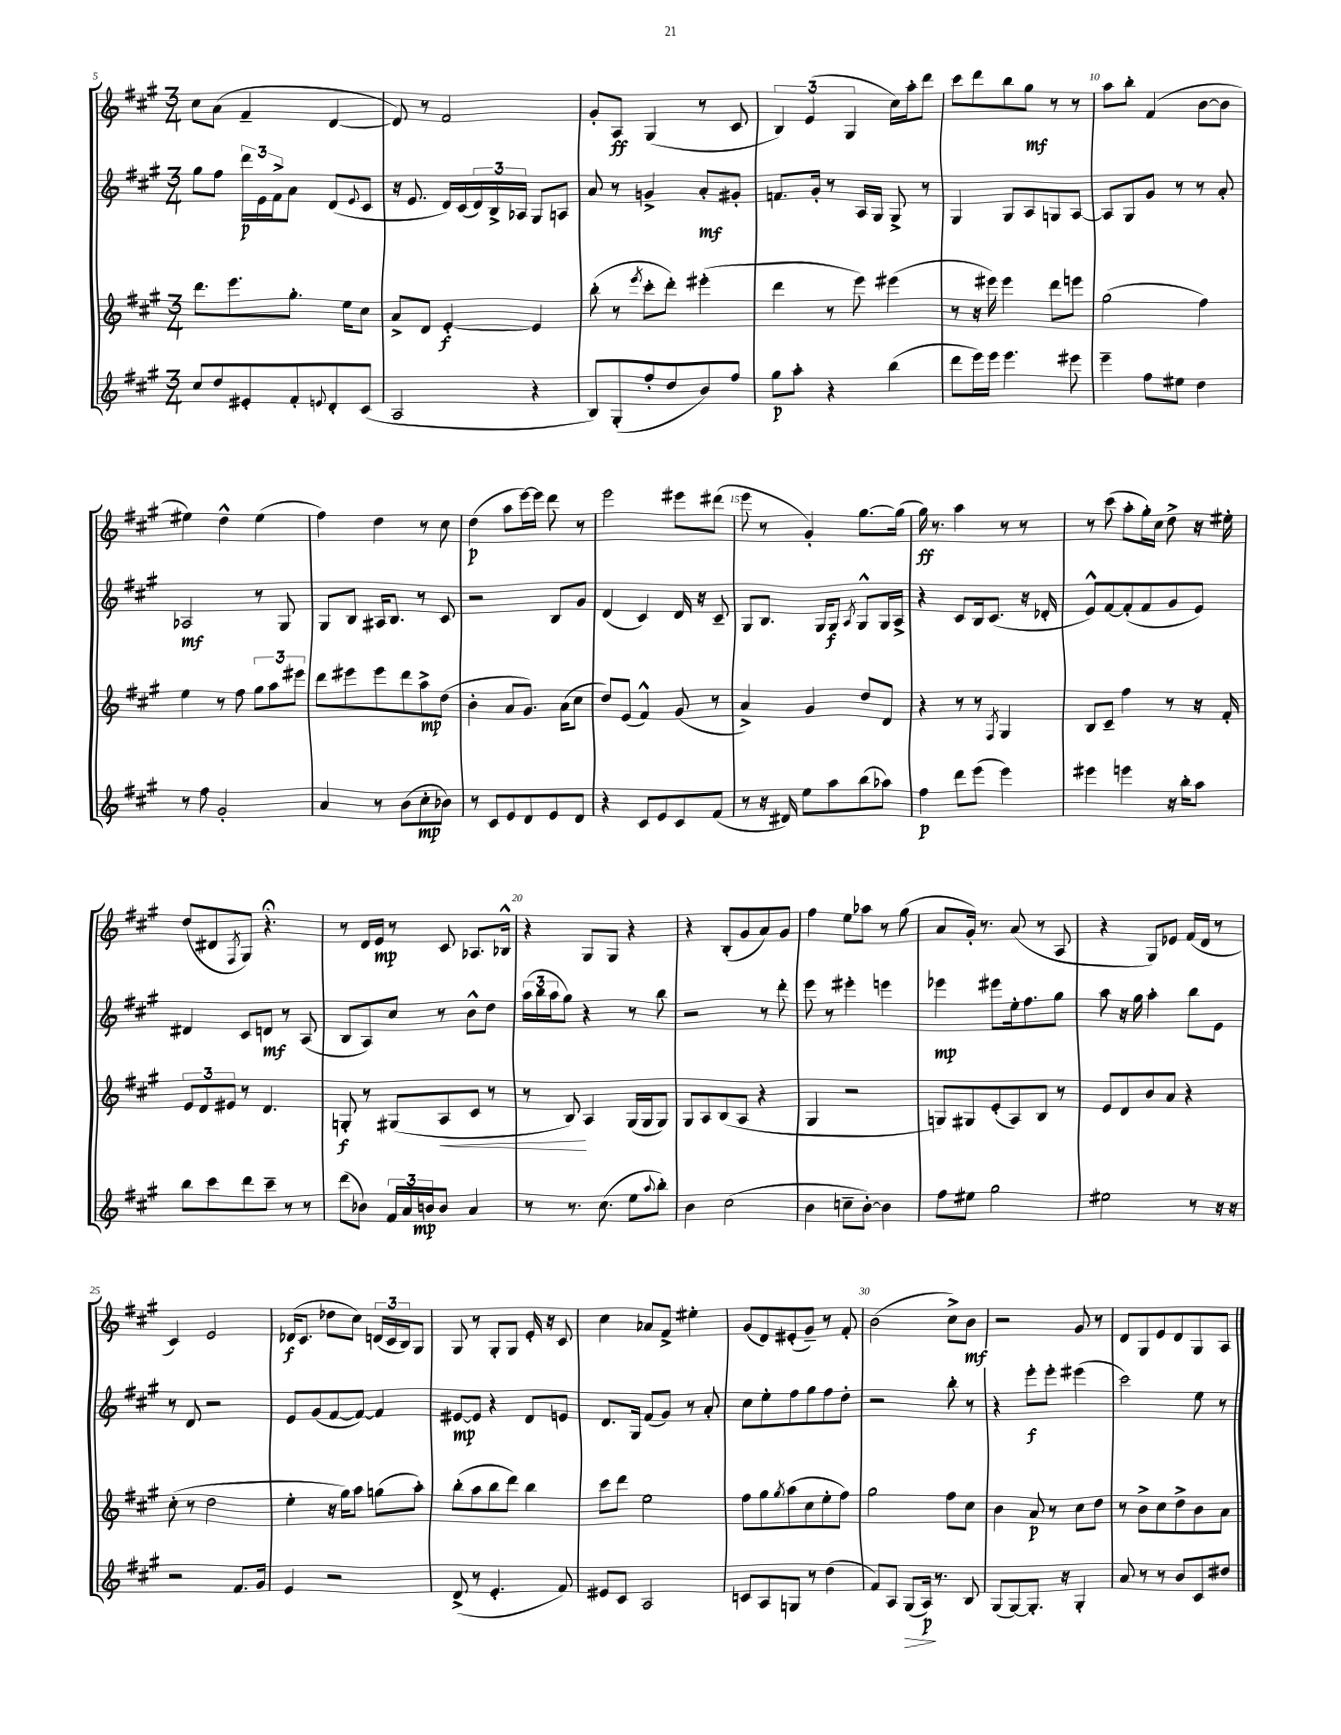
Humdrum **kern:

**kern	**dynam	**kern	**dynam	**kern	**dynam	**kern	**dynam
*part4	*part4	*part3	*part3	*part2	*part2	*part1	*part1
*staff4	*staff4	*staff3	*staff3	*staff2	*staff2	*staff1	*staff1
*clefG2	*	*clefG2	*	*clefG2	*	*clefG2	*
*k[f#c#g#]	*	*k[f#c#g#]	*	*k[f#c#g#]	*	*k[f#c#g#]	*
*M3/4	*	*M3/4	*	*M3/4	*	*M3/4	*
=5	=5	=5	=5	=5	=5	=5	=5
8cc#/L	.	8.ddd\L	.	8gg#\L	.	8cc#\L	.
8dd/	.	.	.	8ff#\J	.	(8a\J	.
.	.	8.eee\	.	.	.	.	.
8e#X'/	.	.	.	24ddd\LL	p	4f#~/	.
.	.	.	.	24e\	.	.	.
.	.	.	.	24f#^\J	.	.	.
8f#'/	.	8.gg#'\J	.	8a\J	.	.	.
8qqen/	.	.	.	.	.	.	.
8d'/	.	.	.	(8d/L	.	[4d/	.
.	.	16ee\KL	.	.	.	.	.
.	.	.	.	8qqe/	.	.	.
(8c#/J	.	8cc#\J	.	8c#/J	.	.	.
=6	=6	=6	=6	=6	=6	=6	=6
2A/	.	8a^/L	.	16r	.	8d/])	.
.	.	.	.	8.e/	.	.	.
.	.	8d/J	.	.	.	8r	.
.	.	[4e'/	f	16d/LL)	.	2f#/	.
.	.	.	.	(16c#/	.	.	.
.	.	.	.	24d/)	.	.	.
.	.	.	.	24B^/	.	.	.
.	.	.	.	24A-X/JJ	.	.	.
4r	.	4e/]	.	8G#/L	.	.	.
.	.	.	.	8An/J	.	.	.
=7	=7	=7	=7	=7	=7	=7	=7
8B/L)	.	(8bb'\	.	8a/	.	8g#'/L	.
(8G#'/	.	8r	.	8r	.	8A/J	ff
.	.	8qeee/	.	.	.	.	.
8ff#'/	.	8ccc#'\L	.	4gn^/	.	(4G#/	.
8dd/	.	8ddd'\J)	.	.	.	.	.
8b/)	.	(4eee#X'\	.	8a'/L	mf	8r	.
8ff#/J	.	.	.	8g#X'/J	.	8c#/	.
=8	=8	=8	=8	=8	=8	=8	=8
8gg#\L	p	4ddd\	.	8.fn/L	.	6B/)	.
8aa'\J	.	.	.	.	.	.	.
.	.	.	.	.	.	(6e/	.
.	.	.	.	16g#'/Jk	.	.	.
4r	.	8r	.	8r	.	.	.
.	.	.	.	.	.	6G#/	.
.	.	8eee\)	.	16A/LL	.	.	.
.	.	.	.	16G#/JJ	.	.	.
(4bb\	.	(4eee#X\	.	8G#^/	.	16cc#\LL)	.
.	.	.	.	.	.	16aa'\J	.
.	.	.	.	8r	.	8ddd\J	.
=9	=9	=9	=9	=9	=9	=9	=9
8ddd\L	.	8r	.	4G#/	.	8ccc#\L	.
16eee\L)	.	16r	.	.	.	8ddd\	.
16eee\JJ	.	16eee#X\)	.	.	.	.	.
4.eee\	.	4eee#\	.	8G#/L	.	8bb\	.
.	.	.	.	8A/	.	8gg#\J	mf
.	.	8ddd\L	.	8Gn/	.	8r	.
8eee#X\	.	8eeen\J	.	[8A/J	.	8r	.
=10	=10	=10	=10	=10	=10	=10	=10
4eee~\	.	(2gg#\	.	8A/L]	.	8aa\L	.
.	.	.	.	8G#/	.	8bb'\J	.
8ff#\L	.	.	.	8g#/J	.	(4f#/	.
8ee#X\J	.	.	.	8r	.	.	.
4dd\	.	4ff#\)	.	8r	.	[8b\L	.
.	.	.	.	8a'/	.	8b\J]	.
!!LO:LB:g=z
=11	=11	=11	=11	=11	=11	=11	=11
8r	.	4ee\	.	2A-X/	mf	4ee#X\)	.
8ff#\	.	.	.	.	.	.	.
2g#'/	.	8r	.	.	.	4dd^^\	.
.	.	8ff#\	.	.	.	.	.
.	.	12gg#\L	.	8r	.	(4ee#\	.
.	.	12aa\	.	.	.	.	.
.	.	.	.	8G#/	.	.	.
.	.	12eee#X\J	.	.	.	.	.
=12	=12	=12	=12	=12	=12	=12	=12
4a/	.	8ddd\L	.	8G#/L	.	4ff#\)	.
.	.	8eee#X\	.	8B/J	.	.	.
8r	.	8eee#\	.	16A#X/KL	.	4dd\	.
.	.	.	.	8.B/J	.	.	.
(8b\L	.	8ddd\	.	.	.	.	.
8cc#'\	mp	8aa^\	mp	8r	.	8r	.
8b-X\J)	.	(8dd\J	.	8c#/	.	8cc#\	.
=13	=13	=13	=13	=13	=13	=13	=13
8r	.	4b'\	.	2r	.	(4dd\	p
8c#/L	.	.	.	.	.	.	.
8e/	.	8a/L	.	.	.	8aa\L	.
8d/	.	8.g#/J)	.	.	.	[16eee\L)	.
.	.	.	.	.	.	16eee\JJ]	.
8e/	.	.	.	8B/L	.	8ddd\	.
.	.	(16a\KL	.	.	.	.	.
8d/J	.	8cc#\J	.	8g#/J	.	8r	.
=14	=14	=14	=14	=14	=14	=14	=14
4r	.	8dd/L)	.	(4d/	.	2eee\	.
.	.	(8e/J	.	.	.	.	.
8c#/L	.	4f#^^/)	.	4c#/)	.	.	.
8e/	.	.	.	.	.	.	.
8c#/	.	(8g#/	.	16d/	.	8eee#X\L	.
.	.	.	.	16r	.	.	.
(8f#/J	.	8r	.	8c#~/	.	(8ddd#X\J	.
=15	=15	=15	=15	=15	=15	=15	=15
8r	.	4a^/)	.	8G#/L	.	8eee\	.
16r	.	.	.	8.B/J	.	8r	.
16d#X/)	.	.	.	.	.	.	.
8ee\L	.	4g#/	.	.	.	4g#'/)	.
.	.	.	.	16G#/KL	.	.	.
8aa\	.	.	.	8G#/J	f	.	.
.	.	.	.	8qA/	.	.	.
(8bb\	.	8dd/L	.	8G#^^/L	.	[8.gg#\L	.
8aa-X\J)	.	8d/J	.	16G#/L	.	.	.
.	.	.	.	16A^/JJ	.	(16gg#\Jk]	.
=16	=16	=16	=16	=16	=16	=16	=16
4ff#\	p	4r	.	4r	.	16gg#\)	ff
.	.	.	.	.	.	8.r	.
8ddd\L	.	8r	.	8c#/L	.	4aa\	.
(8eee\J	.	8r	.	16B/k	.	.	.
.	.	.	.	(8.c#/J	.	.	.
.	.	8qF#/	.	.	.	.	.
4eee\)	.	4G#/	.	.	.	8r	.
.	.	.	.	16r	.	8r	.
.	.	.	.	16d-X'/	.	.	.
=17	=17	=17	=17	=17	=17	=17	=17
4eee#X\	.	8B/L	.	8e^^/L)	.	8r	.
.	.	8c#~/J	.	[8f#/	.	(8ccc#\	.
4eeen\	.	4ff#\	.	(8f#'/]	.	8aa'\L	.
.	.	.	.	8f#/	.	16gg#'\L)	.
.	.	.	.	.	.	16cc#\JJ	.
16r	.	8r	.	8g#/	.	8dd^\	.
16bb'\KL	.	.	.	.	.	.	.
8aa\J	.	16r	.	8e/J)	.	16r	.
.	.	16f#'/	.	.	.	16ee#X'\	.
!!LO:LB:g=z
=18	=18	=18	=18	=18	=18	=18	=18
8bb\L	.	12e/L	.	4d#X/	.	(8dd/L	.
.	.	12d/	.	.	.	.	.
8ccc#\	.	.	.	.	.	8d#X/	.
.	.	12e#X/J	.	.	.	.	.
.	.	.	.	.	.	8qF#/	.
8ddd\	.	8r	.	8c#/L	.	8G#/J)	.
8ccc#~\J	.	4.d/	.	8dn/J	mf	4.r;<	.
8r	.	.	.	8r	.	.	.
8r	.	.	.	(8A/	.	.	.
=19	=19	=19	=19	=19	=19	=19	=19
(8ddd\L	.	8Gn'/	f	8B/L	.	8r	.
8b-X\J)	.	8r	.	8A/)	.	16d/LL	.
.	.	.	.	.	.	16e/JJ	mp
24f#/LL	.	(8G#X/L	.	8cc#/J	.	8r	.
24a/	.	.	.	.	.	.	.
24bn/J	mp	.	.	.	.	.	.
!	!	!	!LO:HP:b	!	!	!	!
8b/J	.	8A/	<	8r	.	8c#/	.
4a/	.	8c#/J	.	8b^^\L	.	8.A-X/L	.
.	.	8r	.	8dd\J	.	.	.
.	.	.	.	.	.	16B-X^^/Jk	.
=20	=20	=20	=20	=20	=20	=20	=20
8r	.	8r	.	(24aa\LL	.	4r	.
.	.	.	.	24bb\	.	.	.
.	.	.	.	24aa\J	.	.	.
8.r	.	8B/)	.	8gg#\J)	.	.	.
.	.	4A/	[	4r	.	8G#/L	.
(8.cc#\	.	.	.	.	.	.	.
.	.	.	.	.	.	8G#/J	.
8ee\L	.	(16G#/LL	.	8r	.	4r	.
.	.	16G#/J	.	.	.	.	.
8qqaa/	.	.	.	.	.	.	.
8bb'\J)	.	8G#/J)	.	8bb\	.	.	.
=21	=21	=21	=21	=21	=21	=21	=21
4b\	.	8G#/L	.	2r	.	4r	.
.	.	8A/	.	.	.	.	.
(2cc#\	.	(8B/	.	.	.	(8B'/L	.
.	.	8A/J	.	.	.	8g#/	.
.	.	4r	.	8r	.	8a/)	.
.	.	.	.	8ddd'\	.	8g#/J	.
=22	=22	=22	=22	=22	=22	=22	=22
4b\	.	4G#/	.	8eee\	.	4ff#\	.
.	.	.	.	8r	.	.	.
8ccn~\L	.	2r	.	4eee#X'\	.	8ee\L	.
[8b'\J)	.	.	.	.	.	8aa-X\J	.
4b\]	.	.	.	4eeen\	.	8r	.
.	.	.	.	.	.	(8gg#\	.
=23	=23	=23	=23	=23	=23	=23	=23
8ff#\L	.	8Gn/L)	.	4eee-X\	mp	8a/L	.
8ee#X\J	.	8G#X/	.	.	.	16g#'/Jk)	.
.	.	.	.	.	.	8.r	.
2gg#\	.	(8e'/	.	8eee#X\L	.	.	.
.	.	8A/)	.	16ee'\k	.	(8a/	.
.	.	.	.	8.ff#\	.	.	.
.	.	8B/J	.	.	.	8r	.
.	.	8r	.	8gg#\J	.	8A/	.
=24	=24	=24	=24	=24	=24	=24	=24
2ee#X\	.	8e/L	.	8aa\	.	4r	.
.	.	8d/	.	16r	.	.	.
.	.	.	.	16gg#\	.	.	.
.	.	8b/	.	4aa'\	.	8G#/L)	.
.	.	8a/J	.	.	.	8e-X/J	.
8r	.	4r	.	8bb\L	.	(16f#/LL	.
.	.	.	.	.	.	16d/JJ	.
16r	.	.	.	8e\J	.	8r	.
16r	.	.	.	.	.	.	.
!!LO:LB:g=z
=25	=25	=25	=25	=25	=25	=25	=25
2r	.	(8cc#'\	.	8r	.	4c#/)	.
.	.	8r	.	8d/	.	.	.
.	.	2dd\	.	2r	.	2e/	.
8.f#/L	.	.	.	.	.	.	.
16g#/Jk	.	.	.	.	.	.	.
=26	=26	=26	=26	=26	=26	=26	=26
4e/	.	4ee'\	.	8e/L	.	(16d-X/KL	f
.	.	.	.	.	.	8.c#/J	.
.	.	.	.	(8g#/	.	.	.
2r	.	16r	.	[8f#/	.	8dd-X\L	.
.	.	16gg#\KL)	.	.	.	.	.
.	.	8aa\J	.	8f#/J_)	.	8cc#\J)	.
.	.	(8ggn\L	.	4f#/]	.	(24dn/LL	.
.	.	.	.	.	.	24c#/	.
.	.	.	.	.	.	24B/J)	.
.	.	8aa'\J)	.	.	.	8G#/J	.
=27	=27	=27	=27	=27	=27	=27	=27
(8d^/	.	(8bb'\L	.	[8e#X/L	mp	8G#/	.
8r	.	8aa\	.	8e#/J]	.	8r	.
4.e'/	.	8bb\	.	4r	.	8G#'/L	.
.	.	8ddd\J)	.	.	.	8G#/J	.
.	.	4bb\	.	8d/L	.	16e'/	.
.	.	.	.	.	.	16r	.
8f#/)	.	.	.	8en/J	.	8c#/	.
=28	=28	=28	=28	=28	=28	=28	=28
8e#X/L	.	8ccc#\L	.	8.d/L	.	4cc#\	.
8c#/J	.	8ddd\J	.	.	.	.	.
.	.	.	.	16G#/Jk	.	.	.
2A/	.	2ee\	.	(8f#/L	.	8a-X/L	.
.	.	.	.	8g#/J)	.	8f#^/J	.
.	.	.	.	8r	.	4ee#X'\	.
.	.	.	.	8a'/	.	.	.
=29	=29	=29	=29	=29	=29	=29	=29
8cn/L	.	8ff#\L	.	8cc#\L	.	(8g#/L	.
8A/	.	8gg#\	.	8ee'\	.	8d/)	.
.	.	8qgg#/	.	.	.	.	.
8Gn/J	.	(8aa\	.	8ff#\	.	(8e#X'/	.
8r	.	8cc#\	.	8gg#\	.	8g#~/J)	.
(4dd\	.	8ee'\	.	8ff#\	.	8r	.
.	.	8ff#\J)	.	8dd'\J	.	8f#'/	.
=30	=30	=30	=30	=30	=30	=30	=30
8f#/L)	.	2gg#\	.	2r	.	(2b\	.
8A/J	.	.	.	.	.	.	.
!	!LO:HP:b	!	!	!	!	!	!
(8G#/L	>	.	.	.	.	.	.
16A/Jk)	p	.	.	.	.	.	.
8.r	]	.	.	.	.	.	.
.	.	8ff#\L	.	8bb'\	.	8cc#^\L)	.
8B/	.	8cc#\J	.	8r	.	8b\J	mf
=31	=31	=31	=31	=31	=31	=31	=31
(8G#/L	.	4b\	.	4r	.	2r	.
[8G#/)	.	.	.	.	.	.	.
8.G#'/J]	.	8a/	p	8eee'\L	f	.	.
.	.	8r	.	8eee'\J	.	.	.
16r	.	.	.	.	.	.	.
4G#'/	.	8cc#\L	.	(4eee#X\	.	8g#/	.
.	.	8dd\J	.	.	.	8r	.
=32	=32	=32	=32	=32	=32	=32	=32
8a/	.	8r	.	2ccc#\)	.	8d/L	.
8r	.	8b^\L	.	.	.	8G#/	.
8r	.	8cc#\	.	.	.	8e/	.
8b/L	.	8dd^\	.	.	.	8d/	.
8c#/	.	8b\	.	8ee\	.	8G#/	.
8dd#X/J	.	8a\J	.	8r	.	8A/J	.
==	==	==	==	==	==	==	==
*-	*-	*-	*-	*-	*-	*-	*-
